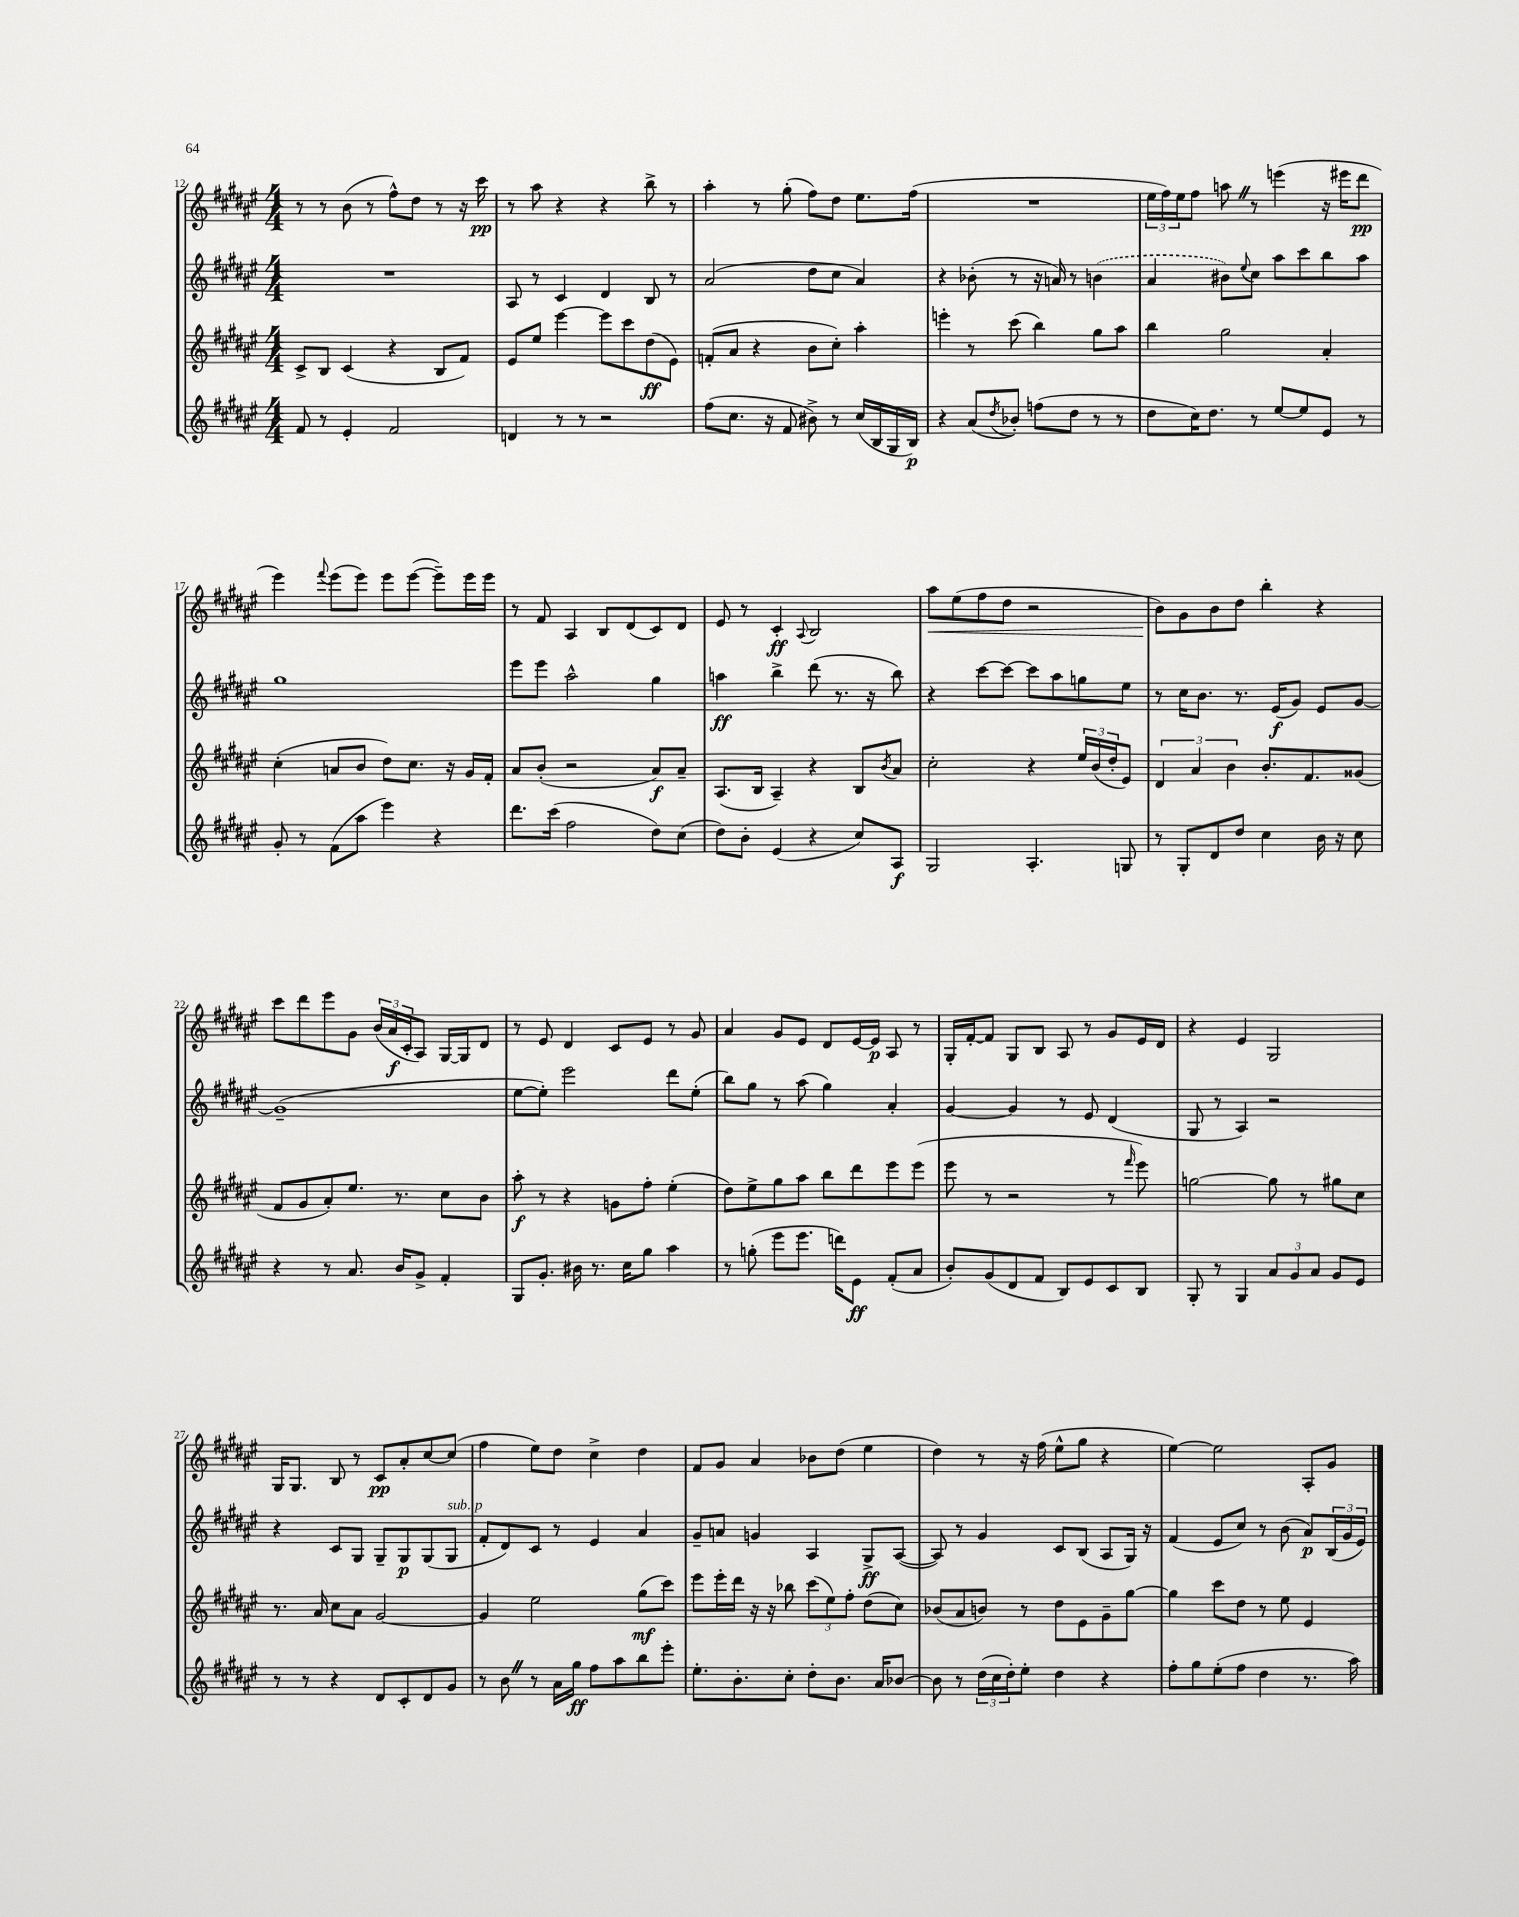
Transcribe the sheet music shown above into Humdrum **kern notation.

**kern	**kern	**kern	**kern
*staff4	*staff3	*staff2	*staff1
*clefG2	*clefG2	*clefG2	*clefG2
*k[f#c#g#d#a#e#]	*k[f#c#g#d#a#e#]	*k[f#c#g#d#a#e#]	*k[f#c#g#d#a#e#]
*M4/4	*M4/4	*M4/4	*M4/4
8f#/	8c#^/L	1r	8r
8r	8B/J	.	8r
4e#'/	(4c#/	.	(8b\
.	.	.	8r
2f#/	4r	.	8ff#^^\L)
.	.	.	8dd#\J
.	8B/L	.	8r
.	8f#/J)	.	16r
.	.	.	16ccc#\
=	=	=	=
4d/	8e#/L	8A#/	8r
.	8ee#/J	8r	8aa#\
8r	[4eee#\	4c#/	4r
8r	.	.	.
2r	8eee#\]L	4d#/	4r
.	8ccc#\	.	.
.	(8dd#\	8B/	8bb^\
.	8e#\J)	8r	8r
=	=	=	=
(8ff#\L	(8f'/L	(2a#/	4aa#'\
8.cc#\J	8a#/J	.	.
.	4r	.	8r
16r	.	.	.
8f#/	.	.	(8gg#'\
8b#^\)	8b\L	8dd#\L	8ff#\L)
8r	8cc#'\J)	8cc#\J	8dd#\J
(16cc#/LL	4aa#'\	4a#/)	8.ee#\L
16B/	.	.	.
16G#/	.	.	.
16B/JJ)	.	.	(16ff#\Jk
=	=	=	=
4r	4eee'\	4r	1r
(8a#/L	8r	(8b-'\	.
8qdd#/	.	.	.
8b-'/J)	(8ccc#\	8r	.
(8ff\L	4bb\)	16r	.
.	.	16a/)	.
8dd#\J	.	8r	.
8r	8gg#\L	(4b\	.
8r	8aa#\J	.	.
=	=	=	=
8dd#\L	4bb\	4a#/	24ee#\LL
.	.	.	24ff#\)
.	.	.	24ee#\J
16cc#\K)	.	.	8ff#\J
8.dd#\J	.	.	.
.	2gg#\	8b#\L)	8aa\
.	.	8qqee#/	.
8r	.	8cc#\J	8r
[8ee#/L	.	8aa#\L	(4eee\
8ee#/]	.	8ccc#\	.
8e#/J	4a#'/	8bb\	16r
.	.	.	16eee#\LK
8r	.	8aa#\J	8ddd#\J
=	=	=	=
8g#'/	(4cc#'\	1gg#	4eee#\)
8r	.	.	.
.	.	.	8qqfff#/
(8f#\L	8a/L	.	(8eee#\L
8aa#\J	8b/J	.	8eee#\J)
4eee#\)	8dd#\L)	.	8eee#\L
.	8.cc#\J	.	([8eee#\J
4r	.	.	8eee#~\]L)
.	16r	.	.
.	16g#/LL	.	16eee#\L
.	16f#'/JJ	.	16eee#\JJ
=	=	=	=
8.ddd#\L	8a#/L	8eee#\L	8r
.	(8b'/J	8eee#\J	8f#/
(16ccc#\Jk	.	.	.
2ff#\	2r	2aa#^^\	4A#/
.	.	.	8B/L
.	.	.	(8d#/
8dd#\L)	8a#/L)	4gg#\	8c#/)
(8cc#\J	8a#~/J	.	8d#/J
=	=	=	=
8dd#\L)	(8.A#/L	4aa\	8e#/
8b'\J	.	.	8r
.	16B/Jk	.	.
(4e#/	4A#~/)	4bb^\	4c#'/
.	.	.	8qqA#/
4r	4r	(8ddd#\	2B/
.	.	8.r	.
8cc#/L)	8B/L	.	.
.	.	16r	.
.	8qb/	.	.
8A#/J	8a#/J	8bb\)	.
=	=	=	=
2G#/	2cc#'\	4r	8aa#\L
.	.	.	(8ee#\
.	.	[8ccc#\L	8ff#\
.	.	8ccc#\_J	8dd#\J
4.A#'/	4r	8ccc#\]L	2r
.	.	8aa#\	.
.	24ee#/LL	8gg\	.
.	(24b/	.	.
.	24dd#'/J	.	.
8G/	8e#/J)	8ee#\J	.
=	=	=	=
8r	6d#/	8r	8b\L)
8G#'/L	.	16cc#\LK	8g#\
.	6a#/	.	.
.	.	8.b\J	.
8d#/	.	.	8b\
.	6b\	.	.
8dd#/J	.	8.r	8dd#\J
4cc#\	8.b'/L	.	4bb'\
.	.	(16e#/LK	.
.	.	8g#/J)	.
.	8.f#/	.	.
16b\	.	8e#/L	4r
16r	.	.	.
8cc#\	(8g##/J	[8g#/J	.
=	=	=	=
4r	8f#/L	(1g#~]	8ccc#\L
.	8g#/	.	8ddd#\
8r	8a#'/)	.	8eee#\
8.a#/	8.ee#/J	.	8g#\J
.	.	.	(24b/LL
.	.	.	24a#/
16b/LK	8.r	.	.
.	.	.	24c#'/J
8g#^/J	.	.	8A#/J)
4f#'/	8cc#\L	.	[16G#/LL
.	.	.	16G#/]J
.	8b\J	.	8d#/J
=	=	=	=
8G#/L	8aa#'\	[8ee#\L	8r
8.g#'/J	8r	8ee#'\]J)	8e#/
.	4r	2eee#\	4d#/
16b#\	.	.	.
8.r	.	.	.
.	8g\L	.	8c#/L
16cc#\LK	.	.	.
8gg#\J	8ff#'\J	.	8e#/J
4aa#\	(4ee#'\	8ddd#\L	8r
.	.	(8ee#'\J	8g#/
=	=	=	=
8r	8dd#\L)	8bb\L)	4a#/
(8gg'\	8ee#^\	8gg#\J	.
8eee#\L	8gg#\	8r	8g#/L
8.eee#\J	8aa#\J	(8aa#\	8e#/J
.	8bb\L	4gg#\)	8d#/L
16ddd\LK)	.	.	.
8e#\J	8ddd#\	.	[16e#/L
.	.	.	16e#/]JJ
(8f#'/L	8eee#\	4a#'/	8A#/
8a#/J	(8eee#\J	.	8r
=	=	=	=
8b'/L)	8eee#\	[4g#/	16G#'/LL
.	.	.	[16f#'/J
(8g#/	8r	.	8f#/]J
8d#/	2r	4g#/]	8G#/L
8f#/J	.	.	8B/J
8B/L)	.	8r	8A#/
8e#/	.	8e#/	8r
8c#/	8r	(4d#/	8g#/L
.	16qqfff#/	.	.
8B/J	8eee#\)	.	16e#/L
.	.	.	16d#/JJ
=	=	=	=
8G#'/	[2gg\	8G#/	4r
8r	.	8r	.
4G#/	.	4A#/)	4e#/
12a#/L	8gg\]	2r	2G#/
12g#/	.	.	.
.	8r	.	.
12a#/J	.	.	.
8g#/L	8gg#\L	.	.
8e#/J	8cc#\J	.	.
=	=	=	=
8r	8.r	4r	16G#/LK
.	.	.	8.G#/J
8r	.	.	.
.	16a#/	.	.
4r	8cc#\L	8c#/L	8B/
.	8a#\J	8G#/J	8r
8d#/L	[2g#/	8G#~/L	8c#/L
8c#'/	.	8G#/	8a#'/
8d#/	.	(8G#/	[8cc#/
8g#/J	.	8G#/J	(8cc#/]J
=	=	=	=
8r	4g#/]	8f#'/L	4ff#\
8b\	.	8d#/)	.
8r	2ee#\	8c#/J	8ee#\L)
16a#\LL	.	8r	8dd#\J
16gg#\JJ	.	.	.
8ff#\L	.	4e#/	4cc#^\
8aa#\	.	.	.
8bb\	(8gg#\L	4a#/	4dd#\
8eee#'\J	8ccc#\J)	.	.
=	=	=	=
8.ee#'\L	8eee#\L	8g#~/L	8f#/L
.	16eee#'\L	8a/J	8g#/J
8.b'\	16ddd#\JJ	.	.
.	16r	4g/	4a#/
.	16r	.	.
8cc#'\J	8bb-\	.	.
8dd#'\L	(12ccc#\L	4A#/	8b-\L
.	12ee#\)	.	.
8.b\J	.	.	(8dd#\J
.	12ff#'\J	.	.
.	(8dd#\L	8G#^/L	4ee#\
16a#/LK	.	.	.
[8b-/J	8cc#\J)	([8A#/J	.
=	=	=	=
8b-\]	(8b-/L	8A#/])	4dd#\)
8r	8a#/	8r	.
(24dd#\LL	8b/J)	4g#/	8r
24cc#\	.	.	.
24dd#'\J)	.	.	.
8ee#'\J	8r	.	16r
.	.	.	(16ff#\
4dd#\	8dd#\L	8c#/L	8ee#^^\L
.	8e#\	(8B/J	8gg#\J
4r	8g#~\	8A#/L	4r
.	[8gg#\J	16G#/Jk)	.
.	.	16r	.
=	=	=	=
8ff#'\L	4gg#\]	(4f#/	[4ee#\)
8gg#\	.	.	.
(8ee#'\	8ccc#\L	8e#/L	2ee#\]
8ff#\J	8dd#\J	8cc#/J)	.
4dd#\	8r	8r	.
.	8ee#\	(8b\	.
8.r	4e#/	8a#/L)	8A#'/L
.	.	(24B/L	8g#/J
.	.	24g#/	.
16aa#\)	.	.	.
.	.	24e#/JJ)	.
==	==	==	==
*-	*-	*-	*-
